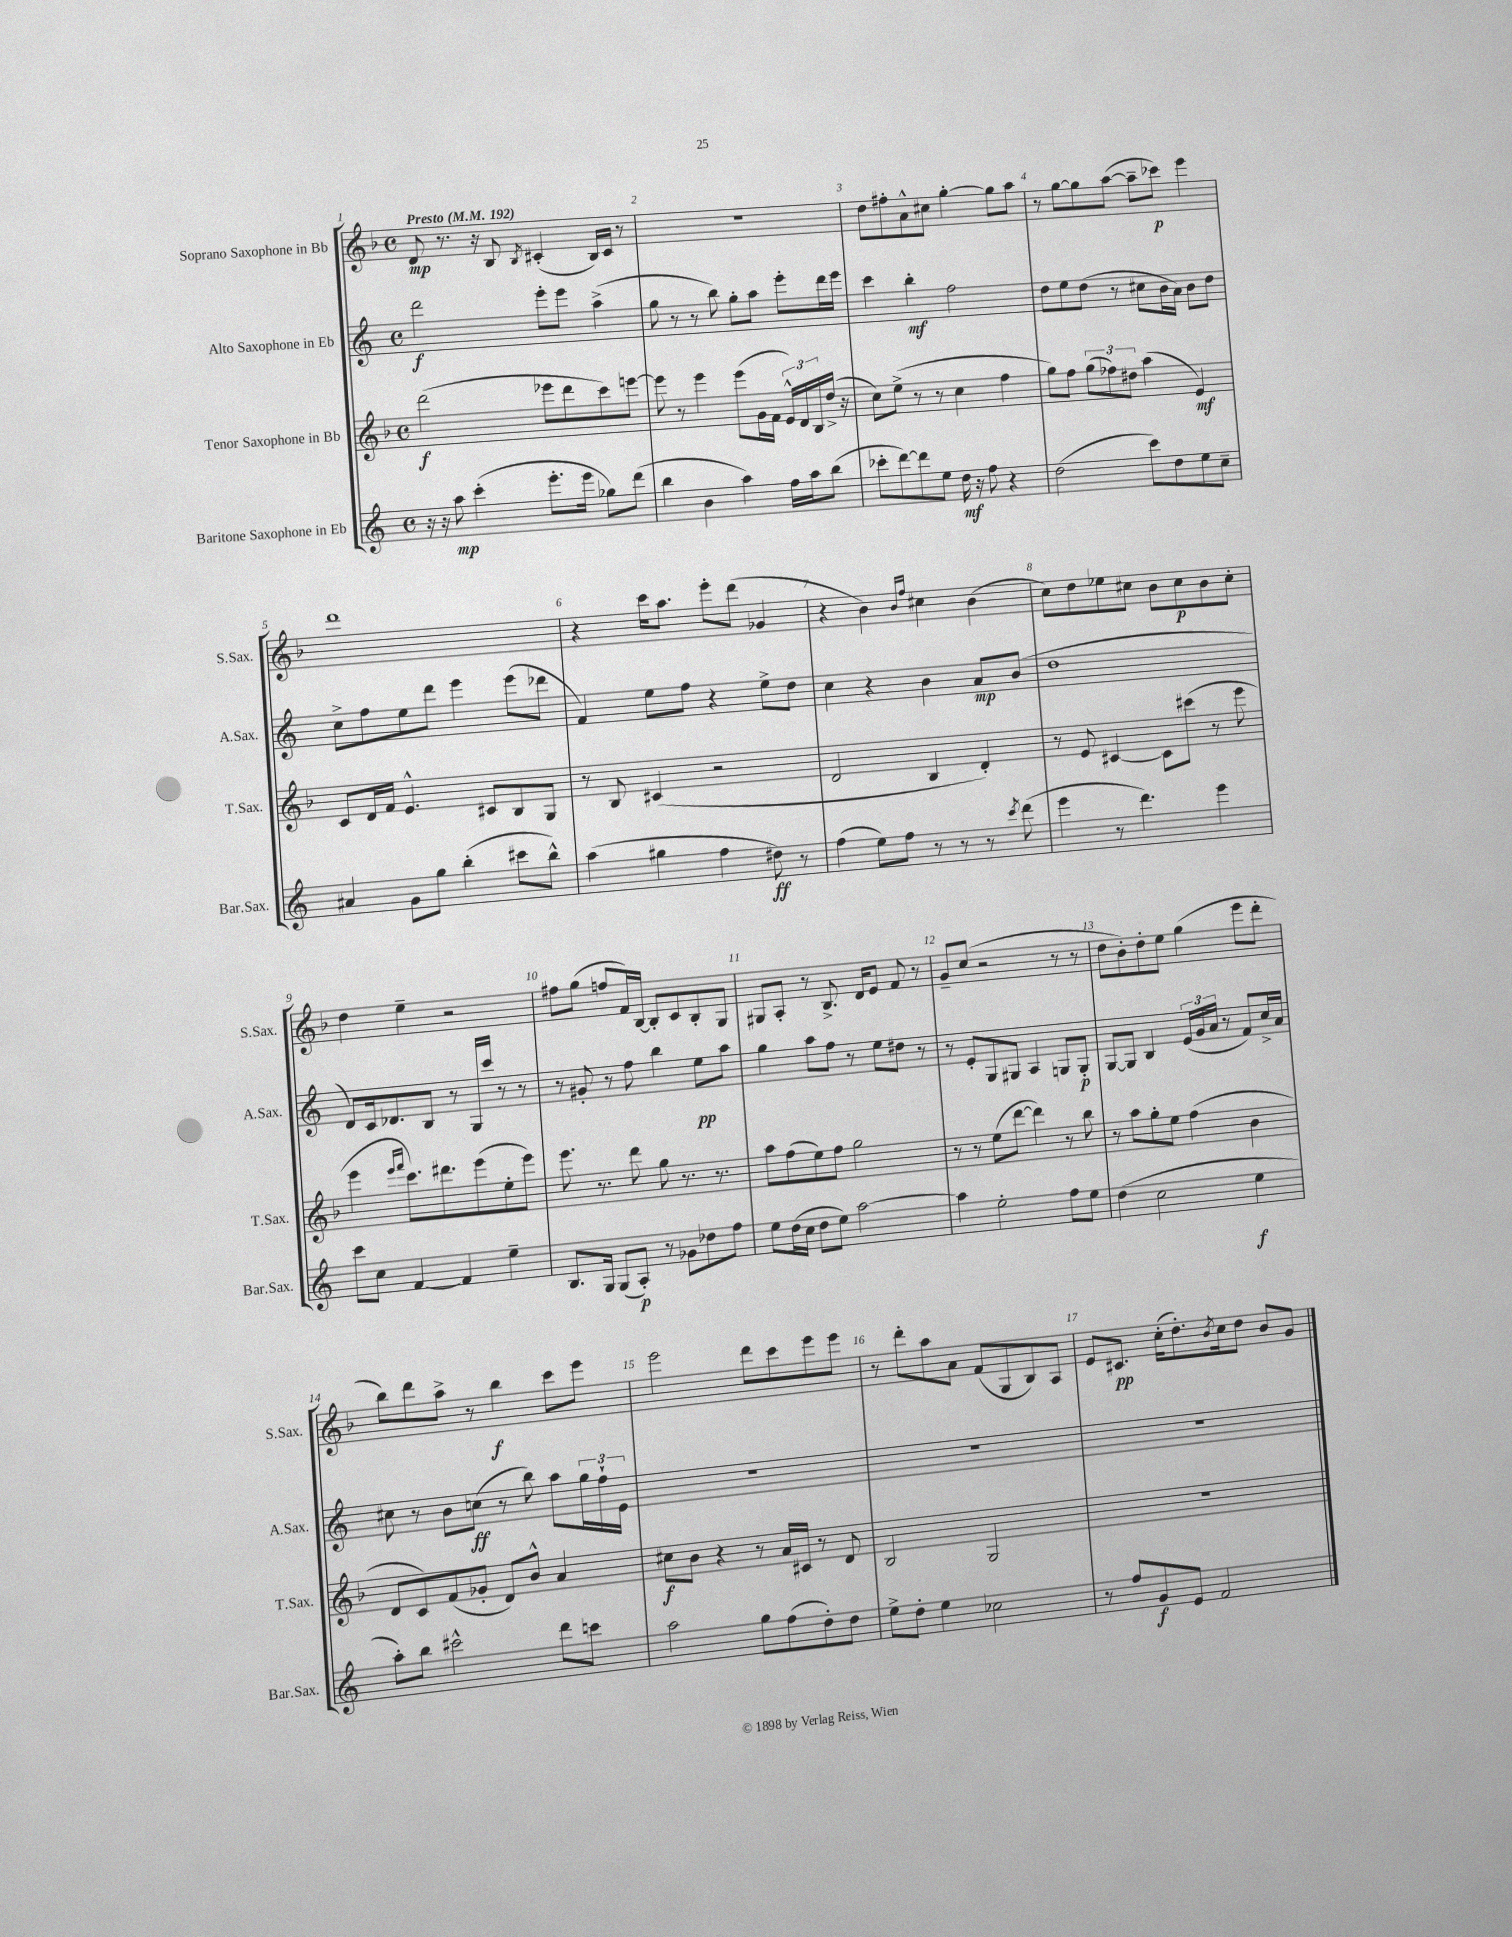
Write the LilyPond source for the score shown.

<<
\new StaffGroup <<
\new Staff = "s0" \with { instrumentName = "Soprano Saxophone in Bb" shortInstrumentName = "S.Sax." } {
    \clef treble \key f \major \defaultTimeSignature \time 4/4 \tempo "Presto" 4 = 192
    d'8\mp r8. r16 bes8 \acciaccatura { bes8 } cis'4-.( bes16) cis'16 r8 |
    R1 |
    d''8 fis''8-. a'8-^ cis''8 g''4~-. g''8 a''8 |
    r8 g''8~ g''8 a''8~( a''8-- ces'''8\p) e'''4 |
    d'''1 |
    r4 c'''16 a''8. e'''8-. d'''8( ges'4 |
    r4 bes'4) \grace { bes'16 f''16 } cis''4 bes'4( |
    c''8) d''8 ees''8 cis''8 bes'8 cis''8\p bes'8 cis''8-. |
    d''4 e''4-- r2 |
    fis''8 g''8( f''8 f'16) bes16~ bes8-. c'8 bes8-. g8 |
    gis8 a8-. r8 bes8.-> d'16 e'8 f'8 r8 |
    g'8-- c''8( r2 r8 r8 |
    d''8 bes'8-.) d''8-. e''8 g''4( e'''8 d'''8-. |
    bes''8) d'''8 a''8-> r8 bes''4\f c'''8 e'''8 |
    e'''2 d'''8 c'''8 e'''8 e'''8 |
    r8 d'''8-. a''8 a'8 f'8( g8 bes8) a8 |
    e'8 cis'8.\pp c''16-.( d''8.-.) \acciaccatura { bes'8 } c''16 d''8 bes'8 g'8 \bar "|." |
}
\new Staff = "s1" \with { instrumentName = "Alto Saxophone in Eb" shortInstrumentName = "A.Sax." } {
    \clef treble \key c \major \defaultTimeSignature \time 4/4
    d'''2\f e'''8-. e'''8 a''4->( |
    g''8 r8 r8 b''8) g''8-. a''8 e'''8-. d'''16 e'''16 |
    c'''4 b''4-.\mf f''2 |
    d''8 e''8 d''8( r8 cis''8 b'16 a'16) b'8 d''8 |
    c''8-> f''8 e''8 d'''8 e'''4 e'''8( des'''8 |
    f'4) e''8 f''8 r4 e''8-> d''8 |
    c''4 r4 b'4 a'8\mp b'8( |
    d''1 |
    d'8) c'16 des'8. b8 r8 g16 c'''16 r8 r8 |
    r8 gis'8-. r8 f''8 b''4 e''8\pp a''8 |
    g''4 a''8 f''8 r8 e''8 dis''8 r8 |
    r8 e'8-. g8 gis8 a4 g8 g8-.\p |
    g8~ g8 b4 \tuplet 3/2 { e'16( g'16 a'16 } r8 f'8) c''16-> a'16 |
    cis''8 r8 b'8 c''8\ff( r8 b''8) a''8 \tuplet 3/2 { g''16 f''16-! e'16 } |
    R1 |
    R1 |
    R1 \bar "|." |
}
\new Staff = "s2" \with { instrumentName = "Tenor Saxophone in Bb" shortInstrumentName = "T.Sax." } {
    \clef treble \key f \major \defaultTimeSignature \time 4/4
    d'''2\f( ees'''8 d'''8 c'''8) e'''8~ |
    e'''8 r8 e'''4 e'''8( g'16 f'16 \tuplet 3/2 { e'16-^) d'16 bes16 } d''16->( r16 |
    c''8) e''8->( r8 r8 c''4 f''4 |
    g''8) f''8 \tuplet 3/2 { g''8( fes''8) dis''8 } a''4( e'4\mf) |
    c'8 d'16 f'16 e'4.-^ cis'8 bes8 g8 |
    r8 bes8 cis'4( r2 |
    d'2 bes4 d'4-.) |
    r8 e'8 cis'4~ cis'8 cis'''8( r8 e'''8 |
    e'''4 \grace { e'''16 f'''16 } c'''8.) dis'''8. e'''8( e''8-. e'''8) |
    e'''8. r8. d'''8 g''8 r8. r8. |
    a''8 f''8( e''8) f''8 g''2 |
    r8 r8 e''8( d'''8~ d'''4) r8 bes''8 |
    r8 a''8 g''8-. e''8 f''4( bes'4 |
    d'8 c'8) f'8( ges'8-. d'8) bes'8-^ a'4 |
    cis''8\f bes'8 r4 r8 a'16 cis'16 r8 d'8 |
    bes2 g2 |
    R1 \bar "|." |
}
\new Staff = "s3" \with { instrumentName = "Baritone Saxophone in Eb" shortInstrumentName = "Bar.Sax." } {
    \clef treble \key c \major \defaultTimeSignature \time 4/4
    r16 r16 a''8\mp c'''4-.( e'''8.-. e'''16 ges''8) d'''8( |
    b''4 b'4 a''4) f''16 a''16 b''8( |
    ces'''8-. d'''8~) d'''8 e''8 d''16\mf r16 f''8 r4 |
    d''2( c'''8) d''8 e''8 c''8-- |
    ais'4 g'8 g''8 b''4-.( cis'''8 b''8-^) |
    a''4( gis''4 f''4 dis''8\ff) r8 |
    f''4( e''8) f''8 r8 r8 r8 \acciaccatura { c'''8 } d'''8( |
    e'''4 r8 d'''4.) e'''4 |
    c'''8 c''8 f'4~ f'4 e''4-- |
    b8. g16 g8( a8-.\p) r8 ges'8 des''8 f''8 |
    e''8 d''16( c''16 d''8 e''8) a''2~ |
    a''4 e''2-. f''8 e''8 |
    d''4( c''2 e''4\f |
    a''8-.) b''8 cis'''2-^ d'''8 c'''8 |
    a''2 g''8 f''8( d''8-.) d''8 |
    e''8-> d''8-. e''4 ces''2 |
    r8 f''8 g'8\f e'8 f'2 \bar "|." |
}
>>
>>
\layout { \context { \Score \override BarNumber.break-visibility = ##(#f #t #t) barNumberVisibility = #all-bar-numbers-visible } }
